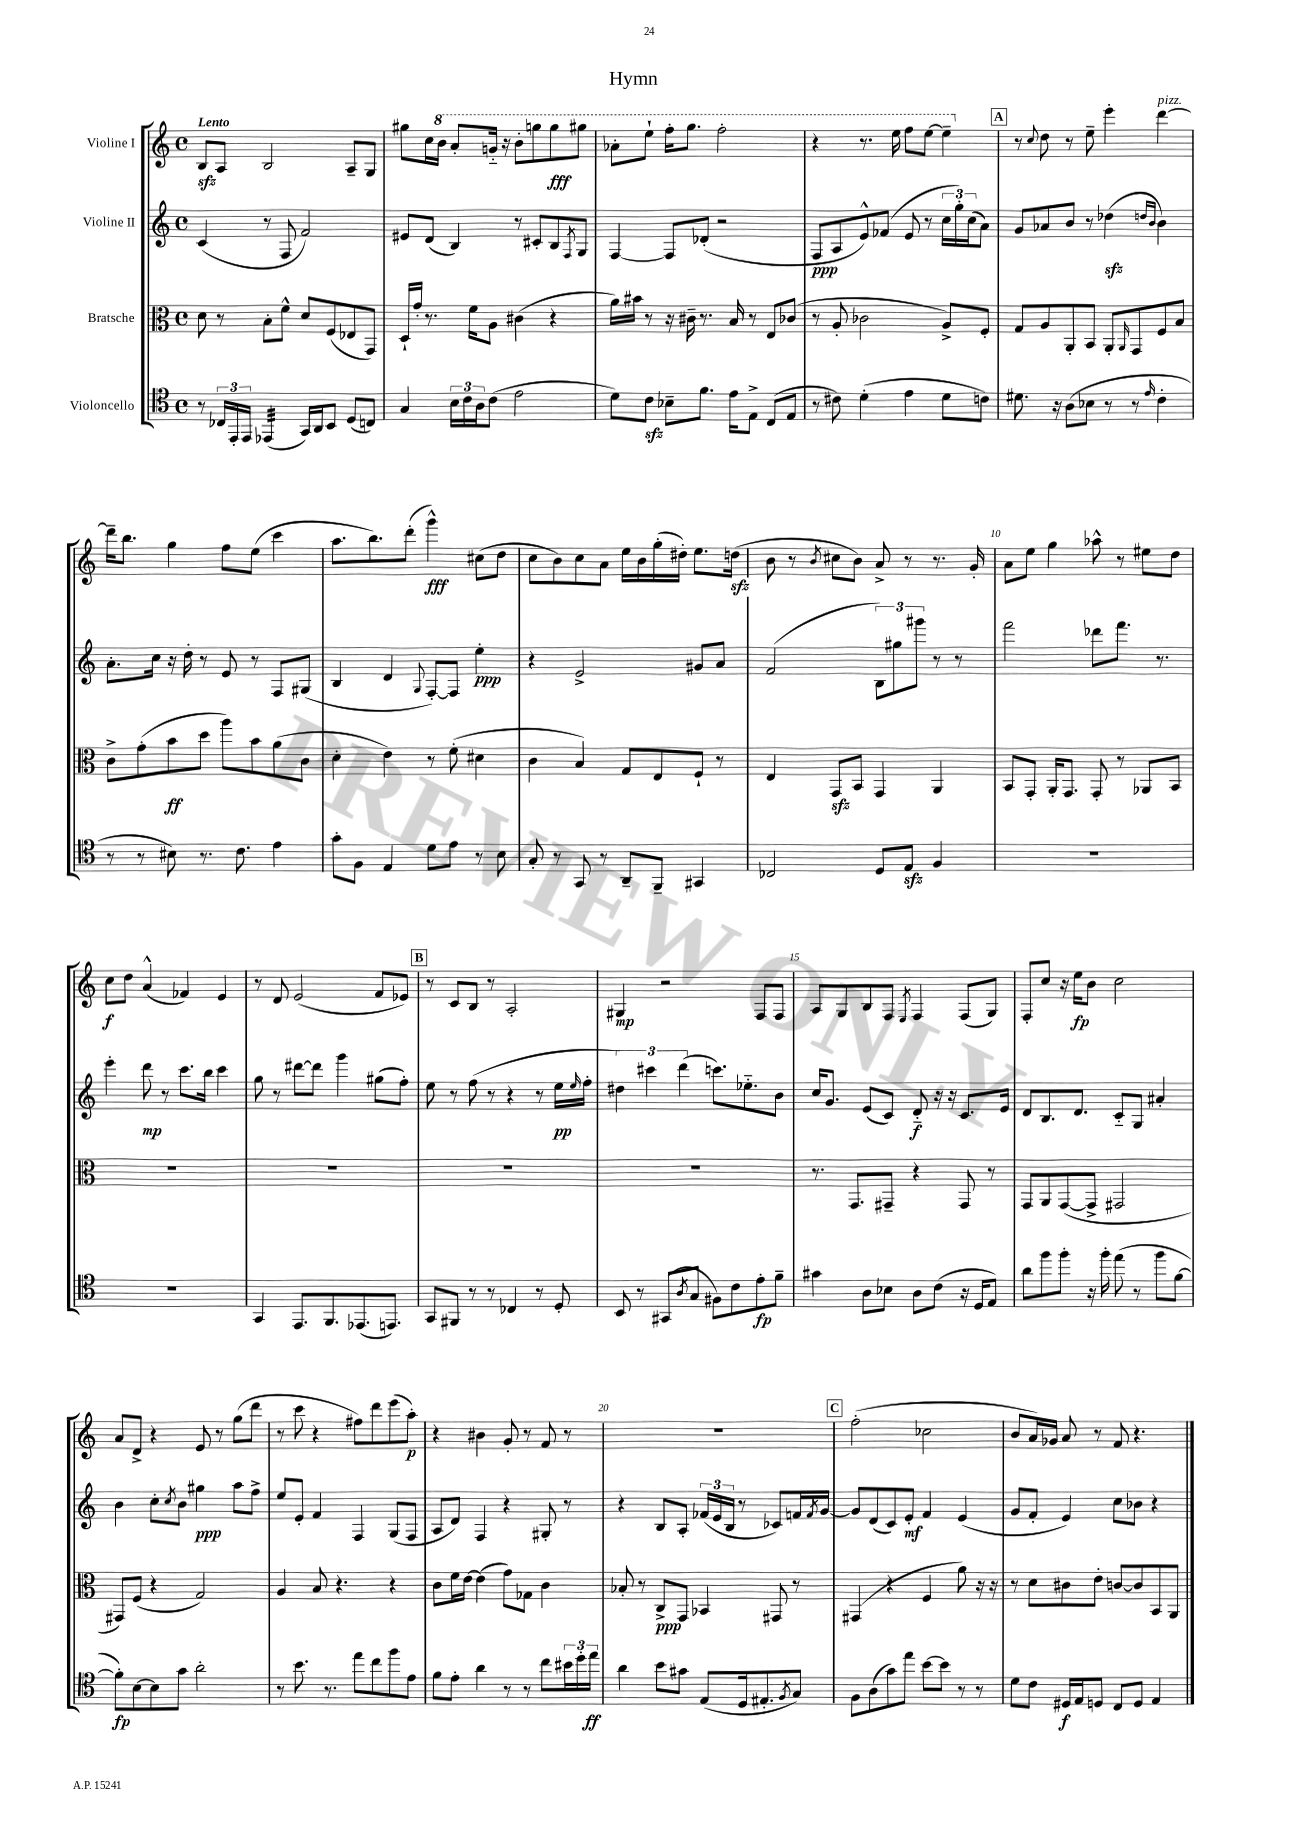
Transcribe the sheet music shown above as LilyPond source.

\header { title = "Hymn" }
<<
\new StaffGroup <<
\new Staff = "s0" \with { instrumentName = "Violine I" } {
    \clef treble \key c \major \defaultTimeSignature \time 4/4 \tempo "Lento"
    b8\sfz a8 b2 a8-- g8 |
    gis''8 c''16 \ottava #1 b''16 a''8-. g''16-_ r16 b''8-. g'''!8 g'''8\fff gis'''8 |
    aes''8-. e'''8-! f'''16-. g'''8. f'''2-. |
    r4 r8. e'''16 f'''8 e'''8~ e'''4-- \ottava #0 |
    \mark \markup { \box "A" } r8 \appoggiatura { c''8 } d''8 r8 e''8-- e'''4-. d'''4~^\markup { \italic "pizz." } |
    d'''16-- b''8. g''4 f''8 e''8( c'''4 |
    a''8. b''8.) d'''8-.( g'''4-^\fff) cis''8( d''8 |
    c''8 b'8) c''8 a'8 e''16 b'16 g''16-.( dis''16-.) e''8. d''16\sfz( |
    b'8 r8 \acciaccatura { b'8 } cis''8 b'8) a'8-> r8 r8. g'16-. |
    a'8 e''8 g''4 aes''8-^ r8 eis''8 d''8 |
    c''8\f d''8 a'4-^( fes'4) e'4 |
    r8 d'8 e'2( f'8 ees'8) |
    \mark \markup { \box "B" } r8 c'8 b8 r8 a2-. |
    gis4\mp r2 f8 f8 |
    a8 g8 b8 f8 \acciaccatura { e8 } f4 f8( g8) |
    f8-. c''8 r16 e''16\fp b'8 c''2 |
    a'8 d'8-> r4 e'8 r8 g''8( d'''8 |
    r8 c'''8 r4 fis''8) d'''8 e'''8( a''8-.\p) |
    r4 bis'4 g'8-. r8 f'8 r8 |
    R1 |
    \mark \markup { \box "C" } f''2-.( ces''2 |
    b'8 a'16) ges'16 a'8 r8 f'8 r4. \bar "|." |
}
\new Staff = "s1" \with { instrumentName = "Violine II" } {
    \clef treble \key c \major \defaultTimeSignature \time 4/4
    c'4( r8 f8 f'2) |
    eis'8 d'8( b4) r8 cis'8-. b8 \acciaccatura { f8 } g8 |
    f4~ f8 des'8-.( r2 |
    f8\ppp a8 e'8-^) fes'8( e'8 r8 \tuplet 3/2 { c''16 g''16-.) c''16( } a'8) |
    \mark \markup { \box "A" } g'8 aes'8 b'8 r8 des''4\sfz( \grace { d''16 b'16 } b'4) |
    a'8.-. c''16 r16 d''16-. r8 e'8 r8 f8 gis8( |
    b4 d'4 \appoggiatura { g8 } f8~-.) f8 e''4-.\ppp |
    r4 e'2-> gis'8 a'8 |
    f'2( \tuplet 3/2 { b8) gis''8 gis'''8 } r8 r8 |
    f'''2 des'''8 f'''8. r8. |
    e'''4-. d'''8\mp r8 c'''8. b''16 c'''4 |
    g''8 r8 dis'''8~ dis'''8 g'''4 gis''8( f''8-.) |
    \mark \markup { \box "B" } e''8 r8 f''8( r8 r4 r8 e''16\pp \grace { e''16 } f''16-. |
    \tuplet 3/2 { dis''4) cis'''4 d'''4( } c'''8.) ees''8.-_ b'8 |
    c''16 g'8. e'8( c'8) d'8-_\f r16 r16 c'8. e'16 |
    d'8 b8. d'8. c'8-_ g8 ais'4-. |
    b'4 c''8-. \acciaccatura { c''8 } b'8 gis''4\ppp a''8 f''8-> |
    e''8 e'8-. f'4 f4 g8( f8 |
    a8 d'8) f4 r4 gis8-. r8 |
    r4 b8 a8-. \tuplet 3/2 { fes'16( e'16 b16 } r8 ces'8) f'16 \acciaccatura { f'8 } g'16~ |
    \mark \markup { \box "C" } g'8 d'8( c'8) e'8-.\mf f'4 e'4( |
    g'8 f'8-. e'4) c''8 bes'8 r4 \bar "|." |
}
\new Staff = "s2" \with { instrumentName = "Bratsche" } {
    \clef alto \key c \major \defaultTimeSignature \time 4/4
    d'8 r8 b8-. f'8-^ d'8 f8( ees8 g,8) |
    d16-! g'16-. r8. f'16 a8 cis'4( r4 |
    a'16) bis'16 r8 r16 cis'16-- r8. b16 r8 e8 ces'8( |
    r8 a8-. ces'2 a8->) f8-. |
    \mark \markup { \box "A" } g8 a8 a,8-. b,8 a,8-. \grace { a,16 } g,8 f8 b8 |
    c'8-> g'8-.( b'8\ff d''8 a''8) b'8 a'8( c'8 |
    d'4-. e'4) r8 f'8-.( dis'4 |
    c'4 b4) g8 e8 f8-! r8 |
    e4 g,8\sfz b,8 g,4 a,4 |
    b,8 g,8-. a,16-. g,8. g,8-. r8 aes,8 b,8 |
    R1 |
    R1 |
    \mark \markup { \box "B" } R1 |
    R1 |
    r8. g,8. gis,8-- r4 gis,8 r8 |
    g,8 a,8 g,8~( g,8-> gis,2 |
    gis,8) f8( r4 g2) |
    a4 b8 r4. r4 |
    c'8 f'16 e'16~ e'4( g'8) ges8 c'4 |
    bes8-. r8 c8->\ppp g,8 bes,4 gis,8 r8 |
    \mark \markup { \box "C" } gis,4( r4 f4 a'8) r16 r16 |
    r8 d'8 cis'8 e'8-. c'8~ c'8 b,8 a,8 \bar "|." |
}
\new Staff = "s3" \with { instrumentName = "Violoncello" } {
    \clef tenor \key c \major \defaultTimeSignature \time 4/4
    r8 \tuplet 3/2 { ces16 e,16-. e,16 } ees,4:32( g,16) a,16 b,8 d8( c8) |
    g4 \tuplet 3/2 { b16 c'16 a16 } c'8( e'2 |
    d'8) c'8\sfz bes8-- f'8. e'16 e8-> c8( e8 |
    r8 cis'8) d'4-.( e'4 d'8 c'8) |
    \mark \markup { \box "A" } dis'8. r16 a8( bes8 r8 r8 \grace { e'16 } c'4-. |
    r8 r8 bis8) r8. c'8. e'4 |
    g'8-. f8 e4 d'8 e'8 r8 b8 |
    g8-. r8 g,8 r8 a,8-- f,8-- gis,4 |
    ces2 d8 e8\sfz f4 |
    R1 |
    R1 |
    g,4 e,8. f,8. ees,8.( e,8.) |
    \mark \markup { \box "B" } g,8 fis,8 r8 r8 ces4 r8 d8-. |
    b,8 r8 gis,8( \acciaccatura { a8 } g8 fis8) c'8 e'8-.\fp f'8-- |
    gis'4 a8 bes8 a8 c'8( r16 d16 e8) |
    a'8 f''8 f''8-. r16 f''16-. e''8( r8 f''8 f'8~ |
    f'8-.\fp) b8~ b8 g'8 a'2-. |
    r8 b'8. r8. e''8 c''8 f''8 e'8 |
    f'8 e'8-. a'4 r8 r8 c''8 \tuplet 3/2 { bis'16 d''16-. e''16\ff } |
    a'4 b'8 gis'8 e8( d16 eis8.-. \acciaccatura { f8 } g8) |
    \mark \markup { \box "C" } f8 a8( g'8) e''8 b'8~ b'8 r8 r8 |
    d'8 c'8 dis16\f e16 d8 c8 d8 e4 \bar "|." |
}
>>
>>
\layout { \context { \Score \override BarNumber.break-visibility = ##(#f #t #t) barNumberVisibility = #(every-nth-bar-number-visible 5) } }
